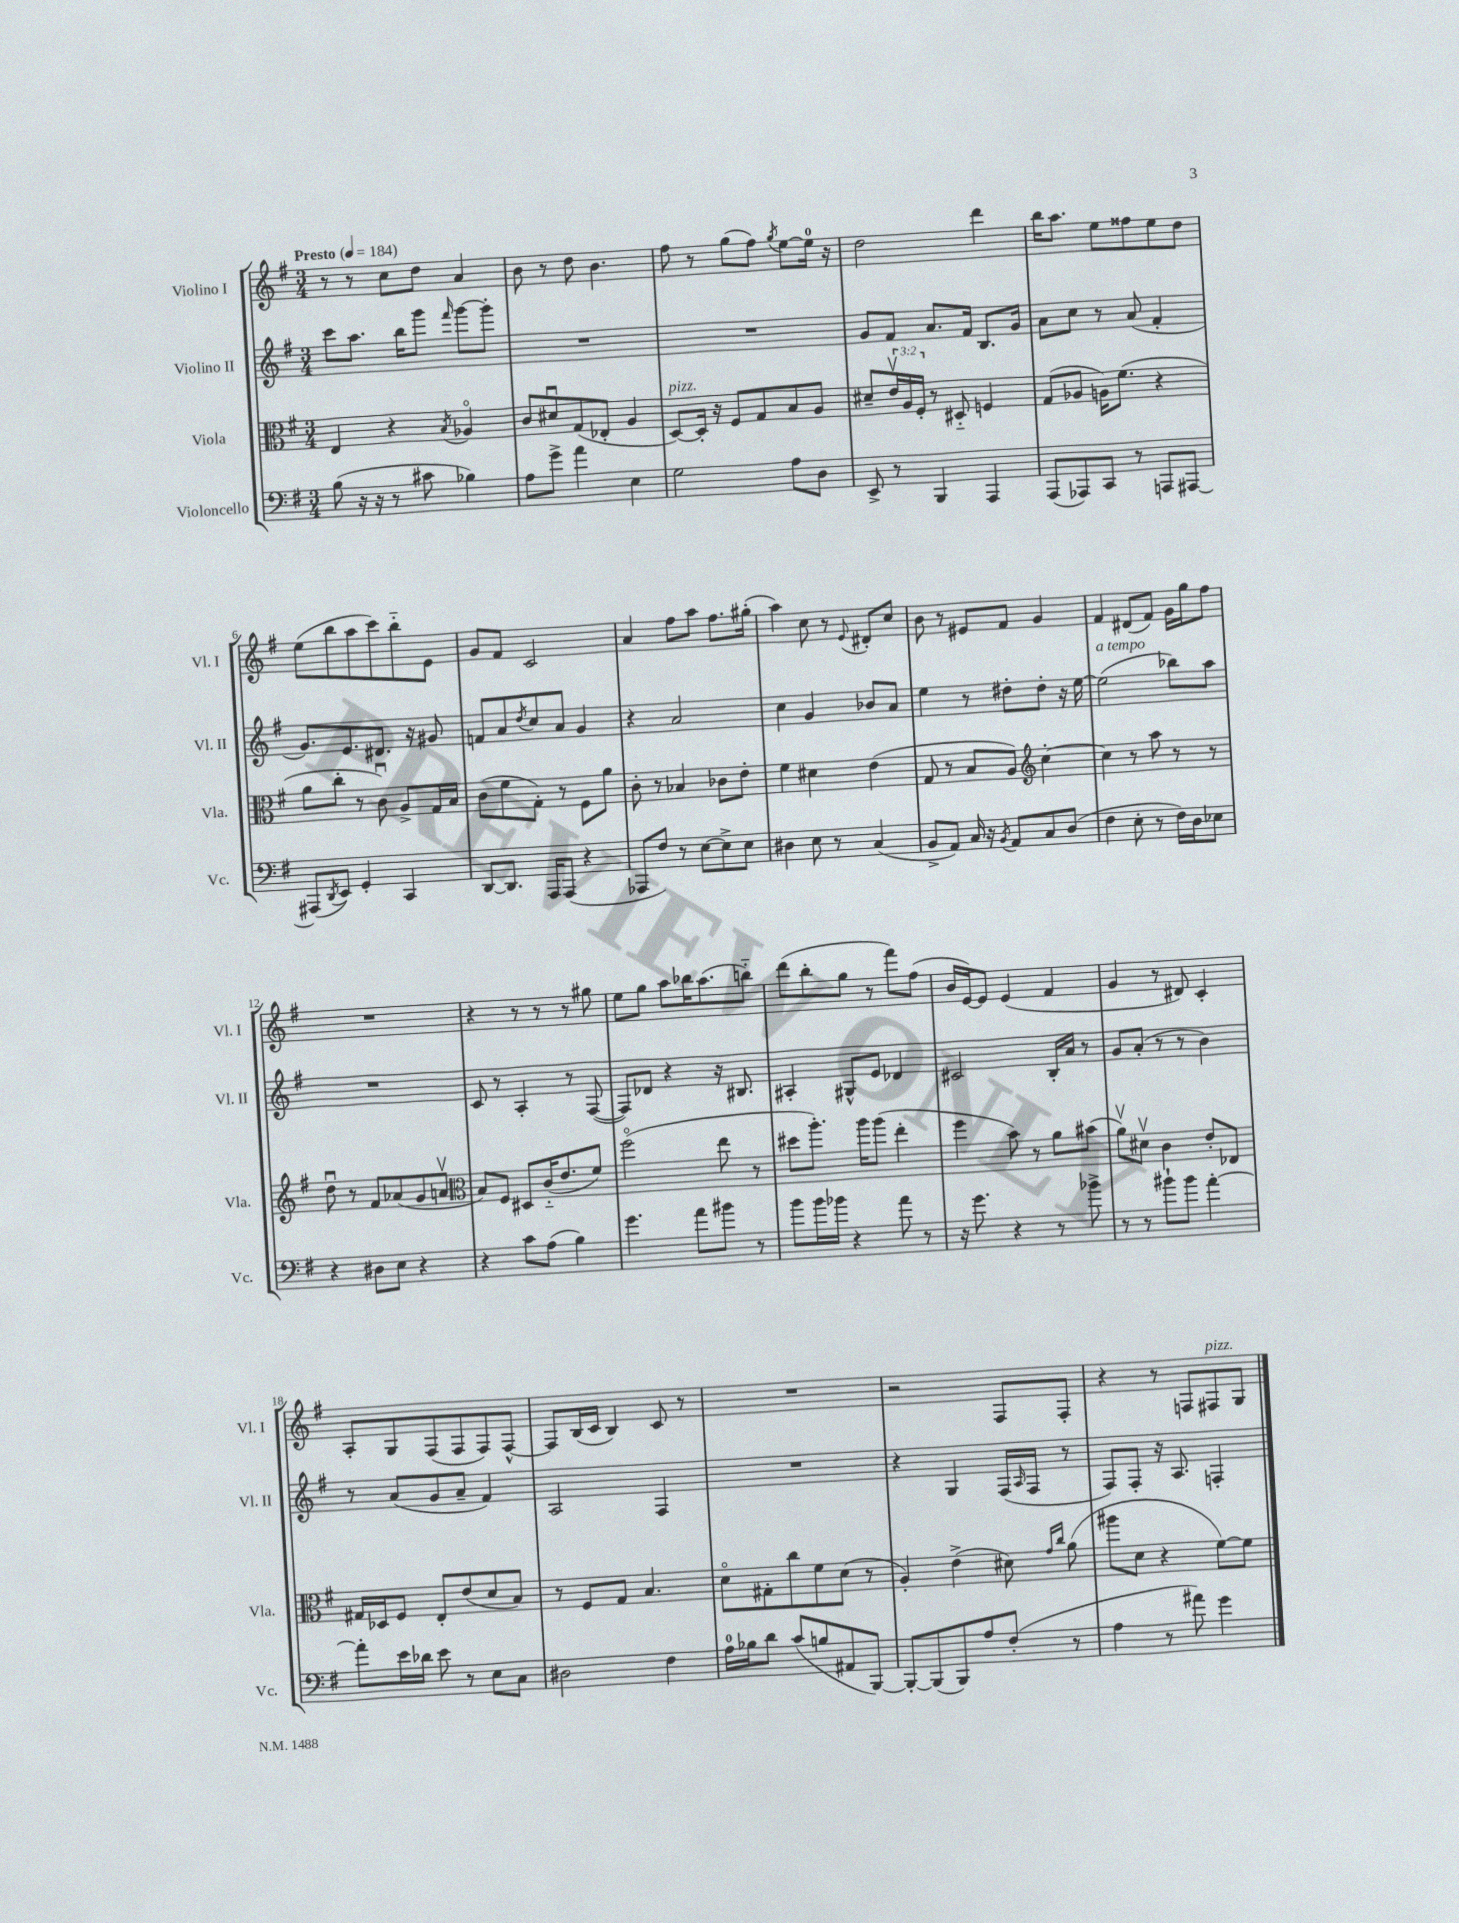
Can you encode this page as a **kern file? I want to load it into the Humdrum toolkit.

**kern	**kern	**kern	**kern
*part4	*part3	*part2	*part1
*staff4	*staff3	*staff2	*staff1
*I"Violoncello	*I"Viola	*I"Violino II	*I"Violino I
*I'Vc.	*I'Vla.	*I'Vl. II	*I'Vl. I
*clefF4	*clefC3	*clefG2	*clefG2
*k[f#]	*k[f#]	*k[f#]	*k[f#]
*M3/4	*M3/4	*M3/4	*M3/4
*MM184	*MM184	*MM184	*MM184
=1	=1	=1	=1
!	!	!	!LO:TX:a:B:t=Presto
(8B\	4E/	8ccc\L	8r
16r	.	8.aa\J	8r
16r	.	.	.
8r	4r	.	8cc\L
.	.	16bb\KL	.
8c#X\	.	8ggg\J	8dd\J
.	8qB/	16qqfff#/	.
4B-X\)	4A-X/	[8ggg\L	4a/
.	.	8ggg'\J]	.
=2	=2	=2	=2
8A\L	8c/L	2.r	8b\
8g^\J	8d#Xu/	.	8r
4a\	(8G/	.	8dd\
.	8E-X'/J	.	4.b\
4E\	4A/	.	.
=3	=3	=3	=3
!	!LO:TX:a:i:t=pizz.	!	!
2G\	[8D/L)	2.r	8ff#\
.	16D'/Jk]	.	8r
.	16r	.	.
.	8F#/L	.	(8gg\L
.	8G/	.	8ff#\J)
.	.	.	8qgg/
8A\L	8B/	.	[8ee\L
8D\J	8A/J	.	16ee\Jk]
.	.	.	16r
=4	=4	=4	=4
8EE^/	8d#X~/L	8g/L	2dd\
8r	24ev/L	8f#/J	.
.	24A/	.	.
.	24F#'/JJ	.	.
4BBB/	8r	8.a/L	.
.	8D#X/	.	.
.	.	16f#/Jk	.
4AAA/	4Fn/	8.B/L	4ddd\
.	.	16g/Jk	.
=5	=5	=5	=5
(8AAA/L	(8G/L	8a\L	16bb\KL
.	.	.	8.aa\J
8AAA-X/)	8A-X/J	8cc\J	.
8CC/J	16An\KL)	8r	8ee\L
.	(8.f#\J	.	.
8r	.	(8a/	8ff##X\
8AAAn/L	4r	4f#'/	8ee\
[8AAA#X/J	.	.	8dd\J
!!LO:LB:g=z
=6	=6	=6	=6
(8AAA#X/L]	8a\L	8.g/L)	(8ee\L
8qDD/	.	.	.
8EE/J)	8cc'\J	.	8bb\
.	.	8.e/	.
4GG'/	8r	.	8aa\
.	8cu\)	8.d#X/J	8ccc\)
4CC/	8A^/L	.	8bb\
.	.	16r	.
.	16G/L	8g#X/	8e\J
.	16B/JJ	.	.
=7	=7	=7	=7
[8DD/L	(8c\L	8fn/L	8g/L
8.DD/J]	8f#\	8a/	8f#/J
.	.	8qdd/	.
.	8G'\J)	8cc/	2c/
16AAA/KL	.	.	.
(8AAA/J	8r	8a/J	.
4r	8F#\L	4g/	.
.	8a\J	.	.
=8	=8	=8	=8
8AAA-X/L	8c'\	4r	4a/
8F#/J)	8r	.	.
8r	4B-X/	2a/	8ff#\L
[8E\L	.	.	8aa\J
8E^\]	8c-X\L	.	8.ff#\L
8E\J	8e'\J	.	.
.	.	.	(16gg#X'\Jk
=9	=9	=9	=9
4D#X\	4f#\	4cc\	4aa\)
8E\	4d#X\	4g/	8cc\
8r	.	.	8r
.	.	.	8qqe/
(4C/	(4e\	8b-X/L	8d#X'/L
.	.	8a/J	8cc/J
=10	=10	=10	=10
8BB^/L	8G/	4ee\	8b\
8AA/J)	8r	.	8r
16C/	8B/L	8r	8e#X/L
16r	.	.	.
8qBB/	.	.	.
8AA/L	8A/J)	8dd#X'\L	8f#/J
*	*clefG2	*	*
8C/	[4cc'\	8dd#'\J	4g/
(8D/J	.	16r	.
.	.	[16ee\	.
=11	=11	=11	=11
!	!	!LO:TX:a:i:t=a tempo	!
4F#\	4cc\]	(2ee\]	4f#/
8E'\	8r	.	(8d#X/L
8r	8aa\	.	8f#/J)
16F#\LL)	8r	8bb-X\L)	16g\LL
16D\J	.	.	16gg\J
8E-X\J	8r	8aa\J	8ff#\J
!!LO:LB:g=z
=12	=12	=12	=12
4r	8ddu\	2.r	2.r
.	8r	.	.
8D#X\L	8f#/L	.	.
8E\J	(8a-X/	.	.
4r	8g/	.	.
.	8anv/J	.	.
=13	=13	=13	=13
*	*clefC3	*	*
4r	8B/L)	8c/	4r
.	8F#/J	8r	.
8c\L	8D#X/L	4A'/	8r
(8A\J	(16c/K	.	8r
.	8.e/	.	.
4B\)	.	8r	8r
.	8f#/J)	([8F#/	8gg#X\
=14	=14	=14	=14
4.g\	(2ff#\	8F#/L])	8ee\L
.	.	8d-X/J	8gg\J
.	.	4r	8aa\L
8a\L	.	.	16bb-X\K
.	.	.	(8.aa\
8b#X\J	8ee\	16r	.
.	.	8.B#X/	.
8r	8r	.	8bbn\J)
=15	=15	=15	=15
8b\L	8dd#X\L	4A#X'/	(8ddd\L
16b\L	8.aa'\J)	.	8bb'\
16b-X\JJ	.	.	.
4r	.	8G#X^^/L	8gg\J
.	16aa\KL	.	.
.	(8aa\J	8e/J	8r
8a\	4ee'\	4d-X/	8fff#\L)
8r	.	.	(8ff#\J
=16	=16	=16	=16
16r	4ff#\	2c#X/	16b/LL
8.g\	.	.	[16e/J)
.	.	.	8e/J]
4r	8b\)	.	(4e/
.	8r	.	.
8r	8a\L	16B'/LL	4f#/
.	.	16a/JJ	.
8b-X^\	(8b#X\J	8r	.
=17	=17	=17	=17
8r	8av\L)	8g/L	4g/
8r	8d#Xv\J	(8a'/J	.
8b#X`\L	4c\	8r	8r
8b#\J	.	8r	8d#X/)
[4a'\	8e'/L	4b\)	4c'/
.	8E-X/J	.	.
!!LO:LB:g=z
=18	=18	=18	=18
8a'\L]	16G#X/LL	8r	8A'/L
.	16D-X/J	.	.
16e\L	8F#/J	(8a/L	8G/
16d-X\JJ	.	.	.
8e\	8E'/L	8g/	(8F#/
8r	(8e/	8a~/J	8F#/
8E\L	8d/	4f#/)	8F#/)
8C\J	8B/J)	.	[8F#^^/J
=19	=19	=19	=19
2D#X\	8r	2A/	8F#/L]
.	8F#/L	.	(16B/L
.	.	.	16c/JJ
.	8G/J	.	4B/)
.	4.B/	.	.
4F#\	.	4F#/	8c/
.	.	.	8r
=20	=20	=20	=20
16A\LL	8d\L	2.r	2.r
16B-X\J	.	.	.
8d\J	8G#X'\	.	.
(8c/L	8cc\	.	.
8Bn/	8f#\	.	.
8AA#X/	(8d\J	.	.
[8BBB/J)	8r	.	.
=21	=21	=21	=21
8BBB'/L_	4A'/)	4r	2r
(8BBB/]	.	.	.
8BBB/)	(4e^\	4G/	.
8A/	.	.	.
(8F#'/J	8d#X\)	(16F#/LL	8F#/L
.	.	16qqA/	.
.	.	16F#/JJ	.
.	16qqg/LL	.	.
.	16qqcc/JJ	.	.
8r	(8a\	8r	8F#'/J
=22	=22	=22	=22
4A\	8aa#X\L	8F#/L)	4r
.	8d\J	8F#'/J	.
8r	4r	16r	8r
.	.	8.A/	.
8a#X\)	.	.	8Fn/L
!	!	!	!LO:TX:a:i:t=pizz.
4g\	[8f#\L)	4Fn'/	8F#X/
.	8f#\J]	.	8G/J
==	==	==	==
*-	*-	*-	*-
